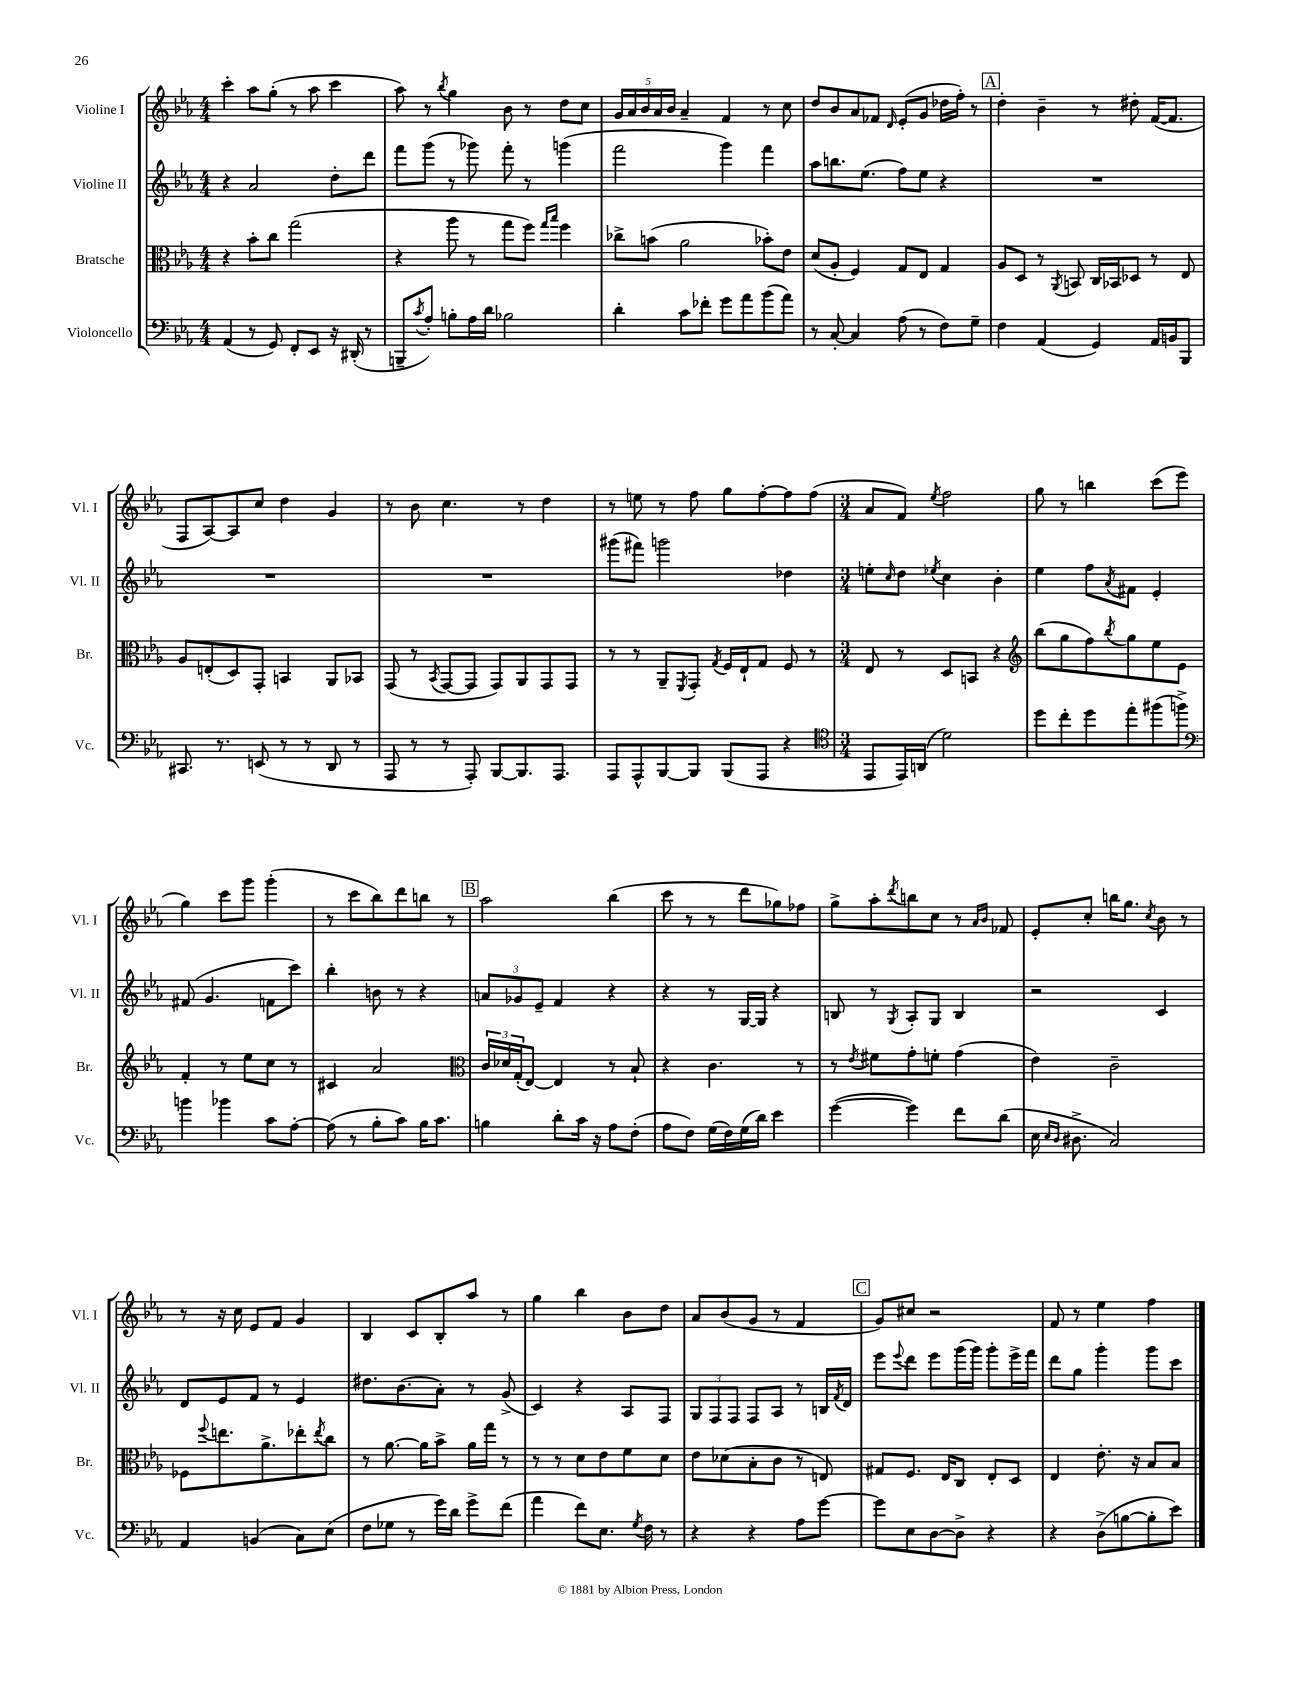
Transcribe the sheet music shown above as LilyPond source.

<<
\new StaffGroup <<
\new Staff = "s0" \with { instrumentName = "Violine I" shortInstrumentName = "Vl. I" } {
    \clef treble \key ees \major \numericTimeSignature \time 4/4
    c'''4-. aes''8 g''8-.( r8 aes''8 c'''4 |
    aes''8) r8 \acciaccatura { bes''8 } g''4 bes'8 r8 d''8 c''8 |
    \tuplet 5/4 { g'16 aes'16 bes'16 aes'16 bes'16 } aes'4-- f'4 r8 c''8 |
    d''8 bes'8 aes'8 fes'8 \grace { d'16 } ees'8-.( g'8 des''16 f''16-.) r8 |
    \mark \markup { \box "A" } d''4-. bes'4-- r8 dis''8-. f'16~( f'8. |
    f8 aes8~) aes8 c''8 d''4 g'4 |
    r8 bes'8 c''4. r8 d''4 |
    r8 e''8 r8 f''8 g''8 f''8~-. f''8 f''8( |
    \numericTimeSignature \time 3/4 aes'8 f'8) \acciaccatura { ees''8 } f''2 |
    g''8 r8 b''4 c'''8( ees'''8 |
    g''4) c'''8 g'''8 g'''4-.( |
    r8 c'''8 bes''8) d'''8 b''8 r8 |
    \mark \markup { \box "B" } aes''2 bes''4( |
    c'''8 r8 r8 d'''8 ges''8) fes''8 |
    g''8-> aes''8-. \acciaccatura { d'''8 } b''8 c''8 r8 \grace { aes'16 bes'16 } fes'8 |
    ees'8-. c''8-. b''16 g''8. \acciaccatura { c''8 } bes'8 r8 |
    r8 r16 c''16 ees'8 f'8 g'4 |
    bes4 c'8 bes8-. aes''8 r8 |
    g''4 bes''4 bes'8 d''8 |
    aes'8 bes'8( g'8 r8 f'4 |
    \mark \markup { \box "C" } g'8) cis''8 r2 |
    f'8 r8 ees''4 f''4 \bar "|." |
}
\new Staff = "s1" \with { instrumentName = "Violine II" shortInstrumentName = "Vl. II" } {
    \clef treble \key ees \major \numericTimeSignature \time 4/4
    r4 aes'2 d''8-. d'''8 |
    f'''8 g'''8( r8 ges'''8) f'''8-. r8 g'''4( |
    f'''2 g'''4) f'''4 |
    aes''8 b''8. ees''8.( f''8) ees''8 r4 |
    \mark \markup { \box "A" } R1 |
    R1 |
    R1 |
    gis'''8( fis'''8) g'''2 des''4 |
    \numericTimeSignature \time 3/4 e''8-. \grace { c''16 } d''8 \acciaccatura { ees''8 } c''4 bes'4-. |
    ees''4 f''8 \acciaccatura { aes'8 } fis'8 ees'4-. |
    fis'8( g'4. f'8 c'''8) |
    bes''4-. b'8 r8 r4 |
    \mark \markup { \box "B" } \tuplet 3/2 { a'8 ges'8 ees'8-- } f'4 r4 |
    r4 r8 g16~ g16 r4 |
    b8 r8 \acciaccatura { g8 } aes8-. g8 b4 |
    r2 c'4 |
    d'8 ees'8 f'8 r8 ees'4 |
    dis''8. bes'8.( aes'8-.) r8 g'8->( |
    c'4) r4 aes8 f8 |
    \tuplet 3/2 { g8 f8 f8 } f8 aes8 r8 b16 \acciaccatura { f'8 } d'16 |
    \mark \markup { \box "C" } ees'''8 \appoggiatura { ees'''8 } d'''8 ees'''8 g'''16( g'''16) g'''8-. ees'''16-> f'''16 |
    d'''8 g''8 g'''4-. g'''8 c'''8 \bar "|." |
}
\new Staff = "s2" \with { instrumentName = "Bratsche" shortInstrumentName = "Br." } {
    \clef alto \key ees \major \numericTimeSignature \time 4/4
    r4 bes'8-. c''8 g''2( |
    r4 aes''8 r8 g''8 f''8) \grace { g''16 bes''16 } f''4 |
    ces''8-> b'8( aes'2 bes'8-.) ees'8 |
    d'8( aes8-. f4) g8 ees8 g4 |
    \mark \markup { \box "A" } aes8 d8 r8 \acciaccatura { aes,8 } b,8 c16 bes,16 des8 r8 ees8 |
    aes8 e8-.( d8) g,8-. b,4 aes,8 bes,8 |
    g,8( r8 \acciaccatura { bes,8 } g,8~ g,8 g,8) aes,8 g,8 g,8 |
    r8 r8 aes,8-- \acciaccatura { f,8 } g,8-. \acciaccatura { g8 } f16 ees16-! g8 f8 r8 |
    \numericTimeSignature \time 3/4 ees8 r8 d8 b,8 r4 |
    \clef treble bes''8( g''8 f''8) \acciaccatura { bes''8 } g''8 ees''8 ees'8 |
    f'4-. r8 ees''8 c''8 r8 |
    cis'4 aes'2 |
    \mark \markup { \box "B" } \clef alto \tuplet 3/2 { c'16 des'16 g16-.( } ees8~) ees4 r8 bes8-! |
    r4 c'4. r8 |
    r8 \acciaccatura { ees'8 } fis'8 g'8-. f'8-. g'4( |
    ees'4) c'2-- |
    fes8 \appoggiatura { f''8 } e''8. aes'8.-> ees''8-. \acciaccatura { ees''8 } c''8 |
    r8 aes'8.~ aes'16 bes'8-> aes'16 g''16 r8 |
    r8 r8 d'8 ees'8 f'8 d'8 |
    ees'8 des'8( bes8-. c'8 r8 e8) |
    \mark \markup { \box "C" } gis8 f8. ees16 c8 ees8-. d8 |
    ees4 ees'8.-. r16 bes8 bes8 \bar "|." |
}
\new Staff = "s3" \with { instrumentName = "Violoncello" shortInstrumentName = "Vc." } {
    \clef bass \key ees \major \numericTimeSignature \time 4/4
    aes,4( r8 g,8) f,8-. ees,8 r16 dis,16-.( r8 |
    b,,8-- \acciaccatura { c'8 } aes8-.) b8-. aes16 d'16 bes2 |
    d'4-. c'8 fes'8-. g'8 aes'8 bes'8( aes'8) |
    r8 c8~-. c4 aes8( r8 f8) g8-- |
    \mark \markup { \box "A" } f4 aes,4( g,4) aes,16 b,16 bes,,8 |
    cis,8. r8. e,8( r8 r8 d,8 r8 |
    aes,,8 r8 r8 aes,,8-.) bes,,8~ bes,,8. aes,,8. |
    aes,,8 aes,,8-^ bes,,8~ bes,,8 bes,,8( aes,,8 r4 |
    \numericTimeSignature \time 3/4 \clef tenor ees,8 ees,16) a,16( d'2) |
    d''8 c''8-. d''8 ees''8-. fis''8( f''8->) |
    \clef bass b'4 bes'4 c'8 aes8~-. |
    aes8( r8 bes8-. c'8) bes16 c'8. |
    \mark \markup { \box "B" } b4 d'8-. c'16 r16 aes8 f8-.( |
    aes8 f8) g16( f16) g16( d'16) ees'4 |
    g'4~( g'4) f'8 d'8( |
    ees16 \grace { ees16 d16 } dis8.-> c2) |
    aes,4 b,4( c8) ees8( |
    f8 ges8 r8 g'16) d'16 g'8-> f'8( |
    aes'4 f'8) ees8. \acciaccatura { g8 } f16 r8 |
    r4 r4 aes8 g'8~ |
    \mark \markup { \box "C" } g'8 ees8 d8~ d8-> r4 |
    r4 d8->( b8~ b8-. ees'8) \bar "|." |
}
>>
>>
\layout { \context { \Score \remove "Bar_number_engraver" } }
